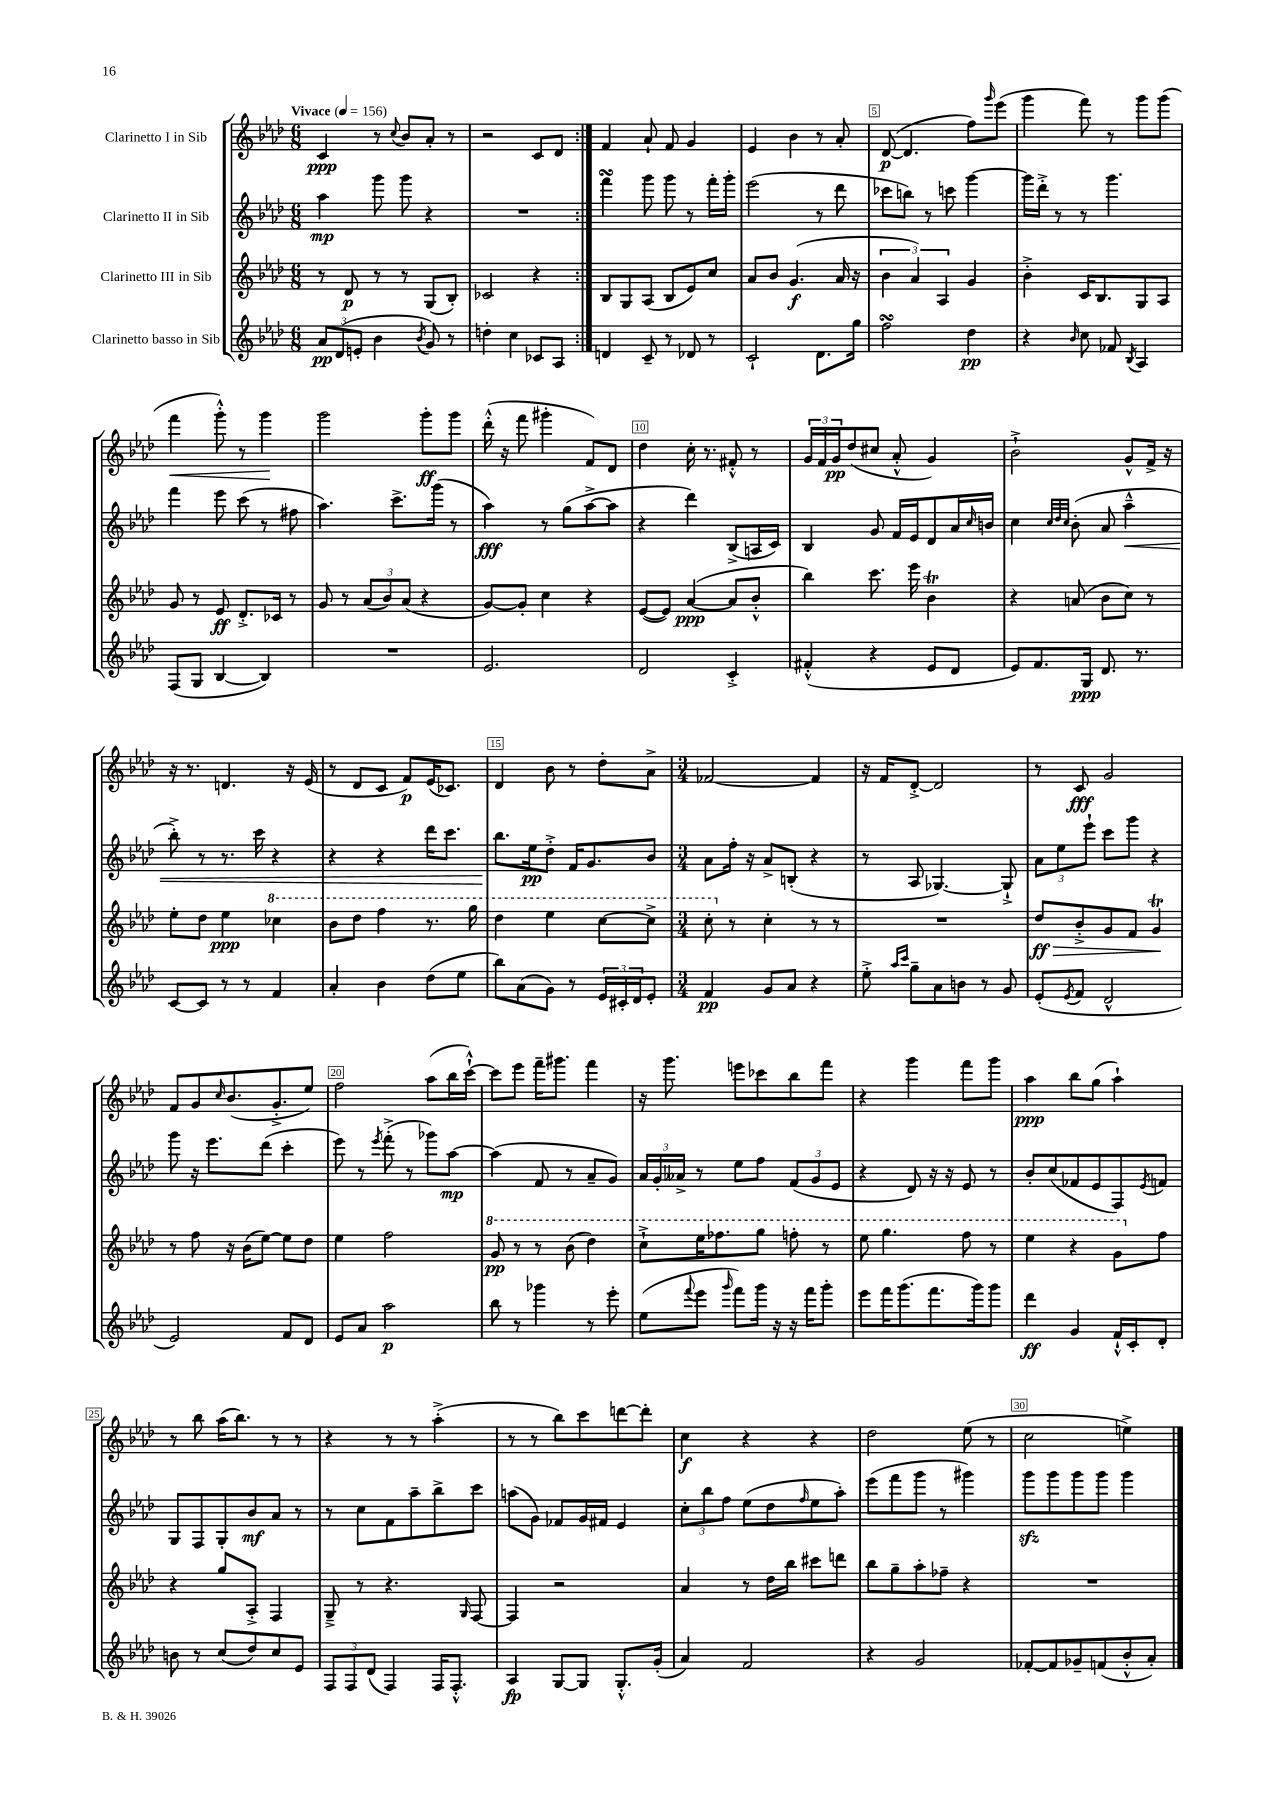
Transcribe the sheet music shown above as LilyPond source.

<<
\new StaffGroup <<
\new Staff = "s0" \with { instrumentName = "Clarinetto I in Sib" } {
    \clef treble \key aes \major \numericTimeSignature \time 6/8 \tempo "Vivace" 4 = 156
    \repeat volta 2 { c'4\ppp r8 \appoggiatura { c''8 } bes'8 aes'8-. r8 |
    r2 c'8 des'8 | }
    f'4 aes'8-! f'8 g'4 |
    ees'4 bes'4 r8 aes'8-. |
    des'8~\p( des'4. f''8) \grace { g'''16 } ees'''8( |
    g'''4 f'''8) r8 g'''8 g'''8( |
    f'''4\< g'''8-.-^) r8 g'''4\! |
    g'''2 g'''8-.\ff g'''8 |
    des'''16-.-^( r16 f'''8 gis'''4-. f'8) des'8 |
    des''4 c''16-. r8. fis'8-.-^ r8 |
    \tuplet 3/2 { g'16 f'16 g'16\pp } des''8( cis''8 aes'8-.-^ g'4) |
    bes'2-!-> g'8-^ f'16-> r16 |
    r16 r8. d'4. r16 ees'16( |
    r8 des'8 c'8 f'8\p) ees'16( ces'8.) |
    des'4 bes'8 r8 des''8-. aes'8-> |
    \numericTimeSignature \time 3/4 fes'2~ fes'4 |
    r16 f'16 des'8~-.-> des'2 |
    r8 c'8\fff g'2 |
    f'8 g'8 \grace { c''16 } bes'8.( g'8.-.-> ees''8) |
    f''2 aes''8( bes''16 c'''16~-!-^) |
    c'''8 ees'''8 f'''16-- gis'''8. f'''4 |
    r16 g'''8. e'''8 ces'''8 bes''8 f'''8 |
    r4 g'''4 f'''8 g'''8 |
    aes''4\ppp bes''8 g''8( aes''4-!) |
    r8 bes''8 aes''16( bes''8.) r8 r8 |
    r4 r8 r8 aes''4-.->( |
    r8 r8 bes''8) c'''8 d'''8~ d'''8-. |
    c''4\f r4 r4 |
    des''2 ees''8( r8 |
    c''2 e''4->) \bar "|." |
}
\new Staff = "s1" \with { instrumentName = "Clarinetto II in Sib" } {
    \clef treble \key aes \major \numericTimeSignature \time 6/8
    \repeat volta 2 { aes''4\mp g'''8 g'''8 r4 |
    R2. | }
    f'''4\turn g'''8 g'''8 r8 f'''16-. g'''16-. |
    ees'''2( r8 des'''8 |
    ces'''8 b''8) r8 c'''8 g'''4~ |
    g'''16 des'''16-.-> r8 r8 g'''4. |
    f'''4 ees'''8 c'''8( r8 fis''8 |
    aes''4.) c'''8.-> g'''16( r8 |
    aes''4\fff) r8 g''8( aes''8~-> aes''8 |
    r4 des'''4) bes8->( a16 c'16) |
    bes4 g'8 f'16 ees'16 des'8 aes'16 \grace { c''16 } b'16 |
    c''4 \grace { c''32 des''32 c''32 } bes'8-.( aes'8 aes''4---^\< |
    bes''8-.->) r8 r8. c'''16 r4 |
    r4 r4 des'''16 c'''8. |
    bes''8.\! ees''16\pp des''8-.-> f'16 g'8. bes'8 |
    \numericTimeSignature \time 3/4 aes'8 f''16-. r16 aes'8-> b8-.( r4 |
    r8 aes8 ges4.~) ges8-!-> |
    \tuplet 3/2 { aes'8 ees''8 ees'''8-! } c'''8 g'''8 r4 |
    g'''8 r16 ees'''8. des'''8( c'''4-. |
    ees'''8) r8 \acciaccatura { ees'''8 } f'''8-.->( r8 ges'''8) aes''8~\mp |
    aes''4( f'8 r8 aes'8-- g'8) |
    \tuplet 3/2 { aes'16 g'16-. aeses'16-> } r8 ees''8 f''8 \tuplet 3/2 { f'8( g'8 ees'8 } |
    r4 des'8) r16 r16 ees'8 r8 |
    bes'8-. c''8( fes'8 ees'8 f8) \acciaccatura { ees'8 } f'8 |
    g8 f8 g8-. bes'8\mf aes'8 r8 |
    r8 c''8 f'8 aes''8-- bes''8-> c'''8 |
    a''8( g'8) fes'8 g'16 fis'16 ees'4 |
    \tuplet 3/2 { c''8-. bes''8 f''8 } ees''8( des''8 \grace { f''16 } ees''8 aes''8-.) |
    ees'''8( f'''8 g'''8 r8 gis'''4) |
    g'''8\sfz g'''8 g'''8 g'''8 g'''4 \bar "|." |
}
\new Staff = "s2" \with { instrumentName = "Clarinetto III in Sib" } {
    \clef treble \key aes \major \numericTimeSignature \time 6/8
    \repeat volta 2 { r8 des'8\p r8 r8 g8( bes8-.) |
    ces'2 r4 | }
    bes8 g8 aes8( bes8 ees'8) c''8 |
    aes'8 bes'8 g'4.\f( aes'16 r16 |
    \tuplet 3/2 { bes'4 aes'4) aes4 } g'4 |
    bes'4-.-> c'16 bes8. g8 aes8 |
    g'8 r8 ees'8\ff des'8.-.-> ces'16 r8 |
    g'8 r8 \tuplet 3/2 { aes'8( bes'8) aes'8( } r4 |
    g'8~) g'8-. c''4 r4 |
    ees'8~( ees'8) aes'4~\ppp( aes'8 bes'8-.-^ |
    bes''4) c'''8. ees'''16 bes'4\trill |
    r4 a'8( bes'8 c''8) r8 |
    ees''8-. des''8 ees''4\ppp \ottava #1 ces'''4 |
    bes''8 des'''8 f'''4 r8. g'''16 |
    des'''4 ees'''4 c'''8~ c'''8-> |
    \numericTimeSignature \time 3/4 c'''8-. \ottava #0 r8 c''4-. r8 r8 |
    R2. |
    des''8\ff\> bes'8-.-> g'8 f'8 g'4\trill\! |
    r8 f''8 r16 bes'16( ees''8~) ees''8 des''8 |
    ees''4 f''2 |
    \ottava #1 g''8\pp r8 r8 bes''8( des'''4) |
    c'''8-!-> ees'''16 fes'''8. g'''8 f'''8-. r8 |
    ees'''8 g'''4. f'''8 r8 |
    ees'''4 r4 g''8 \ottava #0 f''8 |
    r4 g''8 aes8-.-> f4 |
    g8---> r8 r4. \grace { g16 } f8~ |
    f4 r2 |
    aes'4 r8 des''16 bes''16 cis'''8 d'''8 |
    bes''8 g''8-- aes''8-. fes''8-- r4 |
    R2. \bar "|." |
}
\new Staff = "s3" \with { instrumentName = "Clarinetto basso in Sib" } {
    \clef treble \key aes \major \numericTimeSignature \time 6/8
    \repeat volta 2 { \tuplet 3/2 { aes'8\pp des'8( e'8-. } bes'4 \acciaccatura { bes'8 } g'8) r8 |
    d''4-. c''4 ces'8 aes8 | }
    d'4 c'8-- r8 des'8 r8 |
    c'2-! des'8. g''16 |
    f''2\turn des''4\pp |
    r4 \grace { bes'16 } c''8 fes'8 \acciaccatura { bes8 } aes4 |
    f8( g8 bes4~ bes4) |
    R2. |
    ees'2. |
    des'2 c'4-.-> |
    fis'4-.-^( r4 ees'8 des'8 |
    ees'8) f'8. g16\ppp des'8. r8. |
    c'8~ c'8 r8 r8 f'4 |
    aes'4-. bes'4 des''8( ees''8 |
    bes''8) aes'8( g'8) r8 \tuplet 3/2 { ees'16 cis'16-. des'16 } ees'8-. |
    \numericTimeSignature \time 3/4 f'4\pp g'8 aes'8 r4 |
    ees''8-.-> \grace { aes''16 c'''16 } g''8-- aes'8 b'8 r8 g'8 |
    ees'8-.( \acciaccatura { ees'8 } f'8 des'2-^ |
    ees'2) f'8 des'8 |
    ees'8 aes'8 aes''2\p |
    bes''8 r8 ges'''4 r8 ees'''8-. |
    ees''8( \appoggiatura { f'''8 } ees'''8 \grace { g'''16 } f'''8) g'''16 r16 r16 f'''16 g'''8-. |
    ees'''8 f'''16 g'''8.( f'''8. g'''16) g'''8 |
    des'''4\ff g'4 f'16-!-^ c'16-. des'8-. |
    b'8 r8 c''8( des''8) c''8 ees'8 |
    \tuplet 3/2 { f8 f8 des'8( } f4) f16 f8.-.-^ |
    aes4\fp g8~ g8 g8.-.-^ g'16-.( |
    aes'4) f'2 |
    r4 g'2 |
    fes'8~-. fes'8 ges'8-- f'8( bes'8-.-^ aes'8-.) \bar "|." |
}
>>
>>
\layout { \context { \Score \override BarNumber.break-visibility = ##(#f #t #t) barNumberVisibility = #(every-nth-bar-number-visible 5) \override BarNumber.stencil = #(make-stencil-boxer 0.1 0.3 ly:text-interface::print) } }
